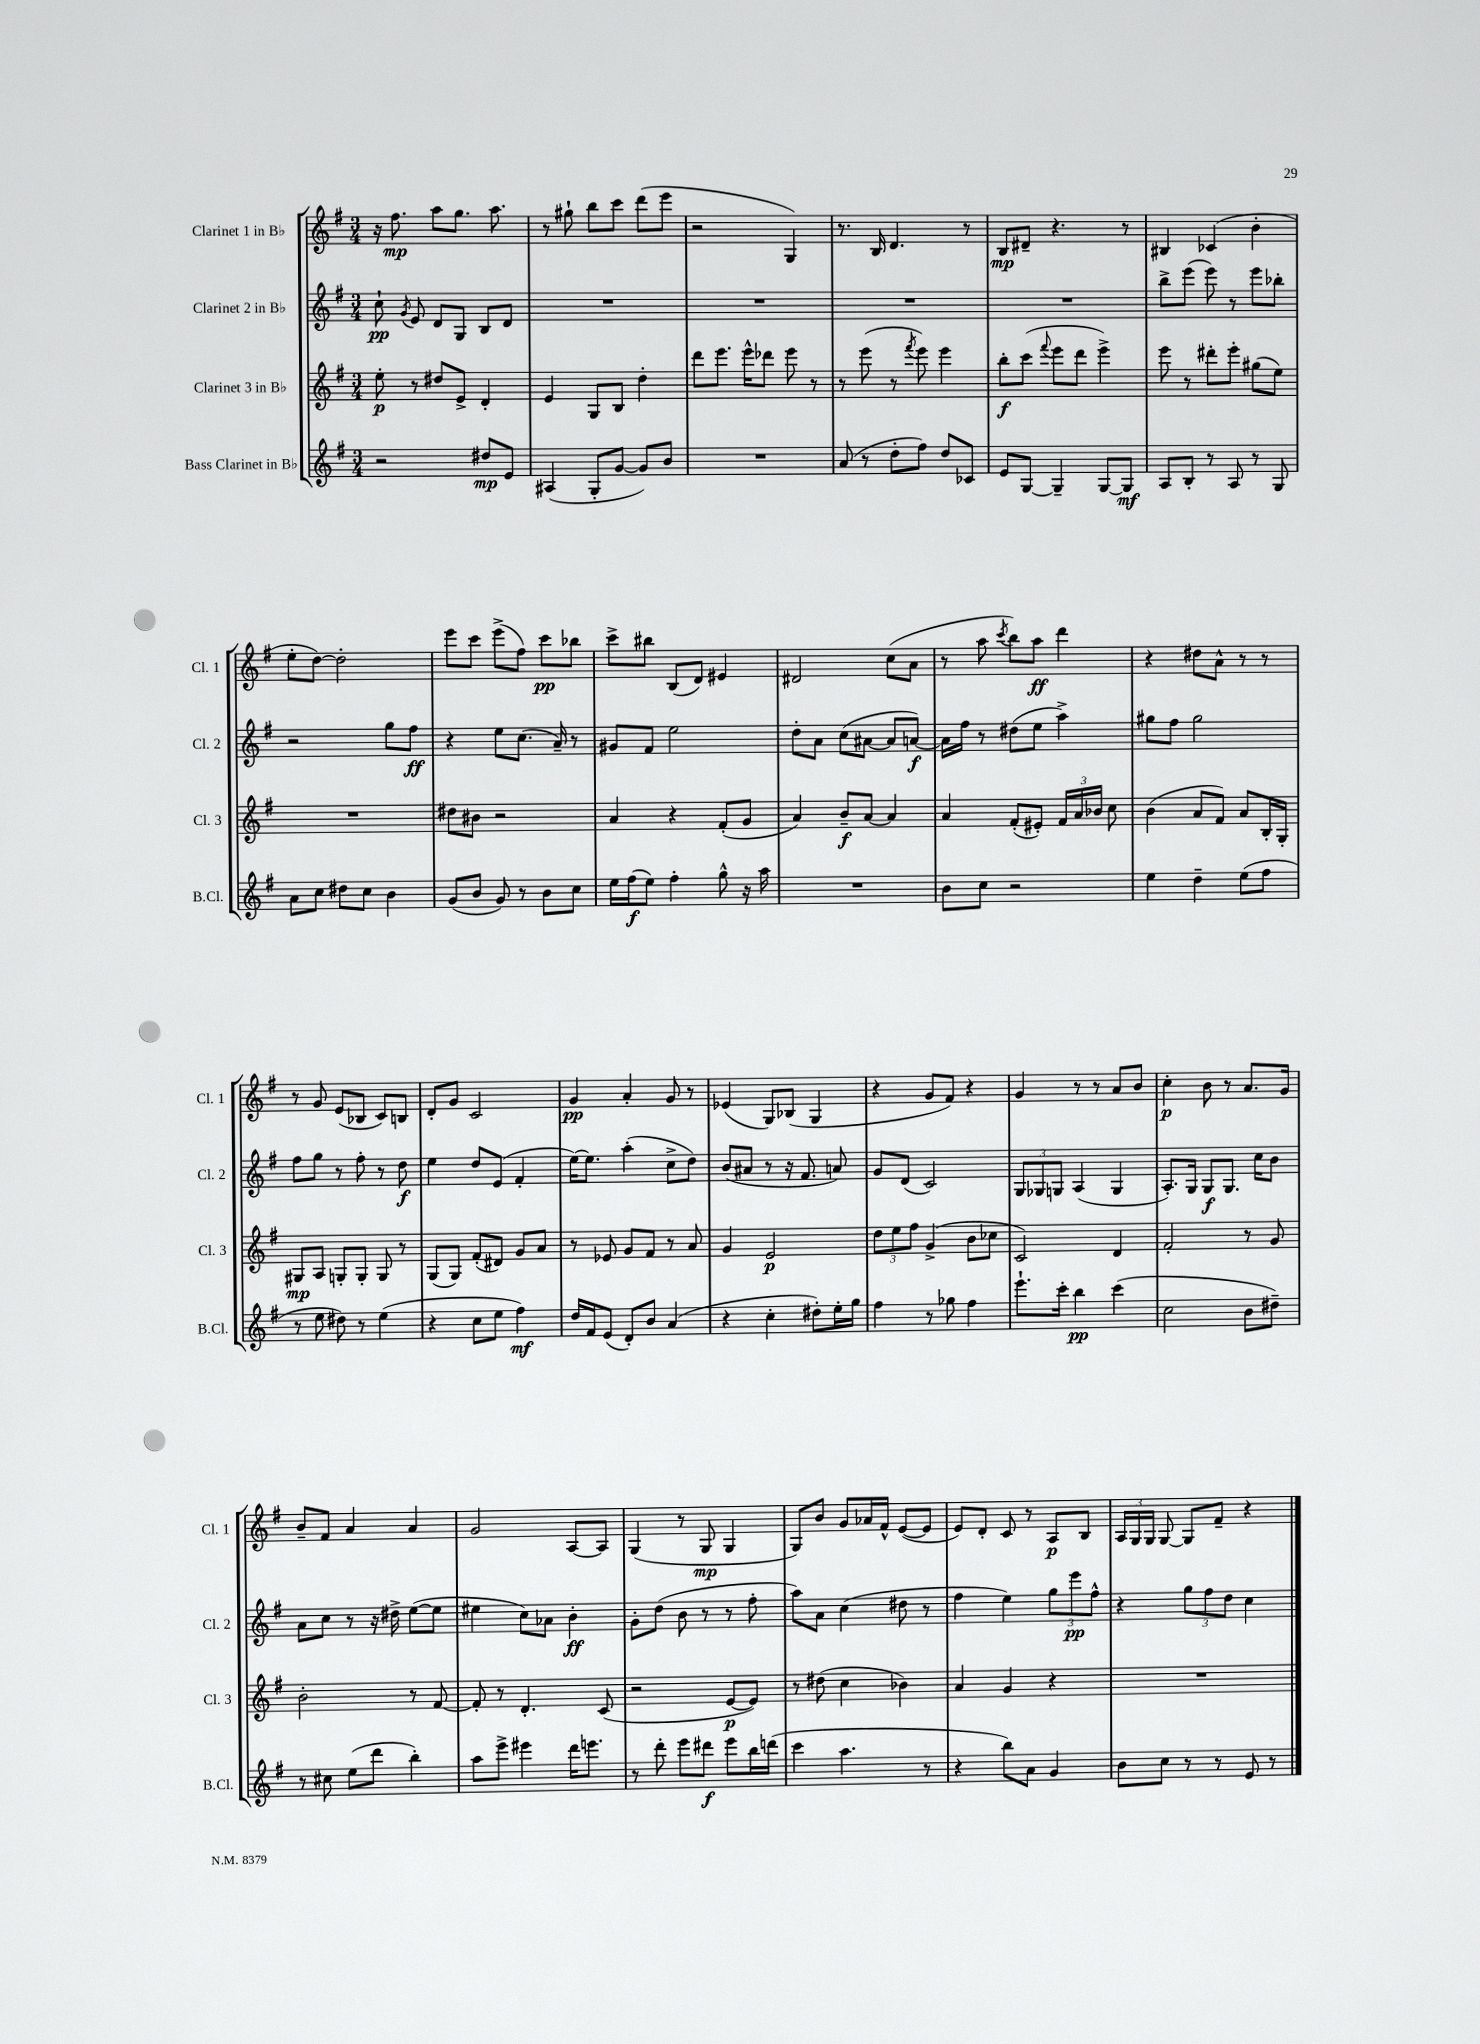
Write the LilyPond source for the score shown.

<<
\new StaffGroup <<
\new Staff = "s0" \with { instrumentName = "Clarinet 1 in Bb" shortInstrumentName = "Cl. 1" } {
    \clef treble \key g \major \numericTimeSignature \time 3/4
    \autoBeamOff r16 fis''8.\mp a''8[ g''8.] a''8. |
    r8 gis''8-! b''8[ c'''8] d'''8[( e'''8] |
    r2 g4) |
    r8. b16 d'4. r8 |
    b8[\mp dis'8]-- r4. r8 |
    bis4 ces'4( b'4-. |
    e''8[-. d''8]~) d''2-. |
    e'''8[ c'''8] e'''8[->( fis''8]) c'''8[\pp bes''8] |
    c'''8[-> bis''8] b8[( d'8]) eis'4 |
    dis'2 c''8[( a'8] |
    r8 a''8 \acciaccatura { c'''8 } b''8[) a''8]\ff d'''4 |
    r4 dis''8[ a'8]-^ r8 r8 |
    r8 g'8 e'8[( bes8] c'8[) b8] |
    d'8[-. g'8] c'2 |
    g'4\pp a'4-. g'8 r8 |
    ees'4( g8[) bes8]( g4 |
    r4 g'8[ fis'8]) r4 |
    g'4 r8 r8 a'8[ b'8] |
    c''4-.\p b'8 r8 a'8.[ g'16] |
    b'8[-- fis'8] a'4 a'4 |
    g'2 a8[~ a8] |
    g4( r8 g8\mp g4 |
    g8[) b'8] g'8[ aes'16 fis'16]-^ e'8[~( e'8] |
    e'8[) d'8]-. c'8 r8 a8[\p b8] |
    \tuplet 3/2 { a16[ g16 g16] } g8~ g8[ fis'8]-- r4 \bar "|." |
}
\new Staff = "s1" \with { instrumentName = "Clarinet 2 in Bb" shortInstrumentName = "Cl. 2" } {
    \clef treble \key g \major \numericTimeSignature \time 3/4
    \autoBeamOff c''8-!\pp \acciaccatura { g'8 } e'8 d'8[ g8] b8[ d'8] |
    R2. |
    R2. |
    R2. |
    R2. |
    b''8[-> e'''8]( e'''8) r8 e'''8[ bes''8]-. |
    r2 g''8[ fis''8]\ff |
    r4 e''8[ c''8.]( a'16--) r8 |
    gis'8[ fis'8] e''2 |
    d''8[-. a'8] c''8[( ais'8]~ ais'8[ a'8]~\f) |
    a'16[ fis''16] r8 dis''8[( e''8] a''4->) |
    gis''8[ fis''8] gis''2 |
    fis''8[ g''8] r8 fis''8-. r8 d''8\f |
    e''4 d''8[ e'8]( fis'4-. |
    e''16[~) e''8.] a''4-.( c''8[-> d''8]) |
    b'8[( ais'8] r8 r16 fis'8. a'8) |
    g'8[ d'8]( c'2) |
    \tuplet 3/2 { g8[ ges8 g8] } a4( g4 |
    a8.[-.) g16] g8[\f g8.] c''16[ b'8] |
    a'8[ c''8] r8 r16 dis''16-> e''8[~( e''8] |
    eis''4 c''8[) aes'8] b'4-.\ff |
    g'8[-. d''8]( b'8 r8 r8 fis''8-. |
    a''8[) a'8] c''4( dis''8 r8 |
    fis''4 e''4) \tuplet 3/2 { g''8[ e'''8\pp fis''8]-^ } |
    r4 \tuplet 3/2 { g''8[ fis''8 d''8] } c''4 \bar "|." |
}
\new Staff = "s2" \with { instrumentName = "Clarinet 3 in Bb" shortInstrumentName = "Cl. 3" } {
    \clef treble \key g \major \numericTimeSignature \time 3/4
    \autoBeamOff e''8-.\p r8 dis''8[ e'8]-> d'4-. |
    e'4 g8[ b8] d''4-. |
    d'''8[ e'''8.] e'''16[-^ des'''8] e'''8 r8 |
    r8 e'''8( r8 \acciaccatura { fis'''8 } e'''8) e'''4 |
    b''8[-.\f c'''8]( \appoggiatura { fis'''8 } e'''8[ d'''8] e'''4->) |
    e'''8 r8 dis'''8[-. e'''8]-. gis''8[( e''8]) |
    R2. |
    dis''8[ bis'8] r2 |
    a'4 r4 fis'8[-.( g'8] |
    a'4) b'8[--\f a'8]~ a'4 |
    a'4 fis'8[-.( eis'8]-.) \tuplet 3/2 { fis'16[ a'16 bes'16] } c''8 |
    b'4( a'8[ fis'8]) a'8[ b16-. g16]-. |
    gis8[\mp a8] g8[-. g8]-. g8 r8 |
    g8[( g8]) fis'8[-.( dis'8]) g'8[ a'8] |
    r8 ees'8 g'8[ fis'8] r8 a'8 |
    g'4 e'2\p |
    \tuplet 3/2 { d''8[ e''8 fis''8] } g'4->( b'8[ ces''8] |
    c'2) d'4 |
    fis'2-. r8 g'8 |
    b'2-. r8 fis'8~ |
    fis'8-. r8 d'4.-. c'8( |
    r2 e'8[~\p e'8]) |
    r8 dis''8( c''4 bes'4) |
    a'4 g'4 r4 |
    R2. \bar "|." |
}
\new Staff = "s3" \with { instrumentName = "Bass Clarinet in Bb" shortInstrumentName = "B.Cl." } {
    \clef treble \key g \major \numericTimeSignature \time 3/4
    \autoBeamOff r2 dis''8[\mp e'8] |
    ais4( g8[-. g'8]~ g'8[) b'8] |
    R2. |
    a'8( r8 d''8[-. fis''8]) d''8[ ces'8] |
    e'8[ g8]~ g4-- g8[~ g8]\mf |
    a8[ b8]-. r8 a8 r8 g8 |
    a'8[ c''8] dis''8[ c''8] b'4 |
    g'8[( b'8] g'8) r8 b'8[ c''8] |
    e''16[ fis''16\f( e''8]) fis''4-. g''8-^ r16 a''16 |
    R2. |
    b'8[ c''8] r2 |
    e''4 d''4-- e''8[( fis''8] |
    r8 e''8 dis''8) r8 e''4( |
    r4 c''8[ e''8] fis''4\mf) |
    d''16[ fis'16 e'8]( d'8[-.) b'8] a'4( |
    r4 c''4-. dis''8[-.) e''16-. g''16] |
    fis''4 r8 ges''8 fis''4 |
    e'''8.[-! c'''16]-. b''4\pp c'''4( |
    c''2 b'8[ dis''8]--) |
    r8 cis''8 e''8[( d'''8] b''4-.) |
    a''8[ e'''8]-> eis'''4 d'''16[ e'''8.] |
    r8 d'''8-. e'''8[ dis'''8]\f e'''8[ b''16 d'''16]( |
    c'''4 a''4. r8 |
    r4 b''8[) a'8] g'4 |
    b'8[ c''8] r8 r8 e'8 r8 \bar "|." |
}
>>
>>
\layout { \context { \Score \remove "Bar_number_engraver" } }
